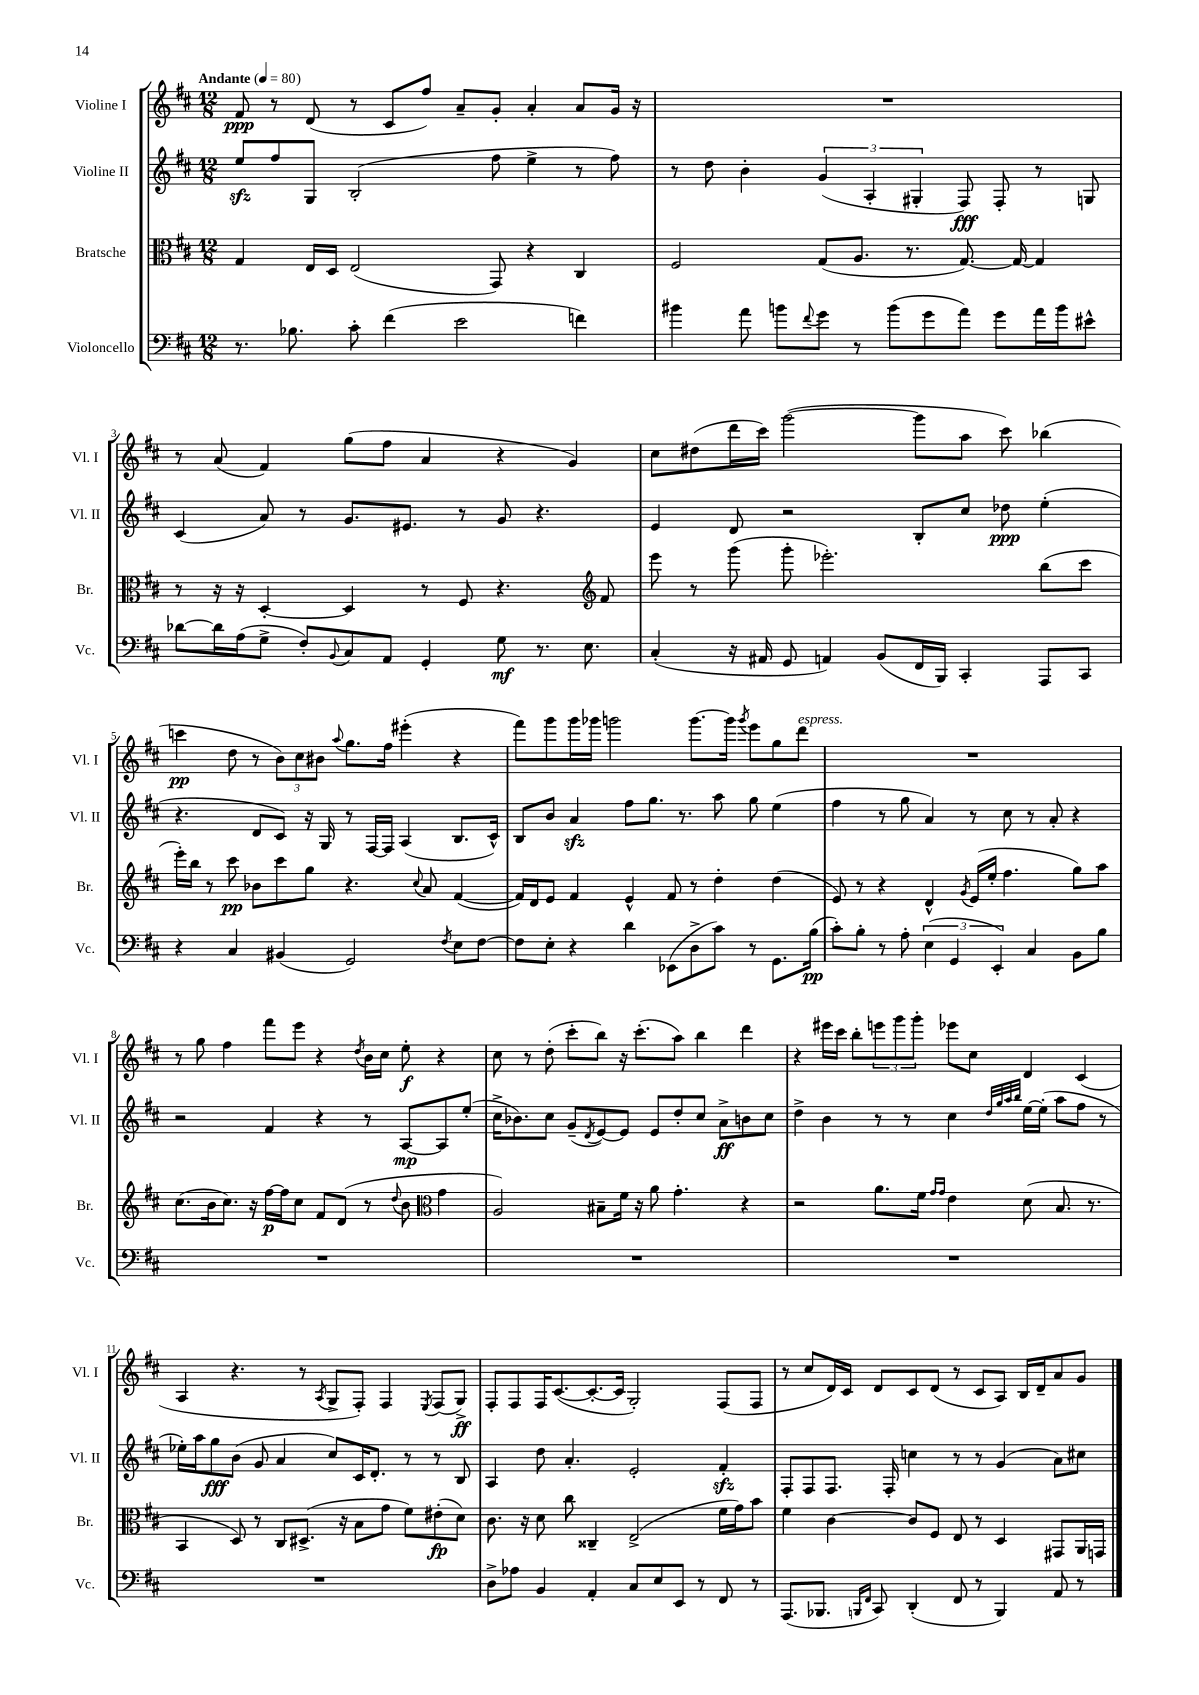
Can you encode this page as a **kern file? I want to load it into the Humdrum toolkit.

**kern	**dynam	**kern	**dynam	**kern	**dynam	**kern	**dynam
*part4	*part4	*part3	*part3	*part2	*part2	*part1	*part1
*staff4	*staff4	*staff3	*staff3	*staff2	*staff2	*staff1	*staff1
*I"Violoncello	*	*I"Bratsche	*	*I"Violine II	*	*I"Violine I	*
*I'Vc.	*	*I'Br.	*	*I'Vl. II	*	*I'Vl. I	*
*clefF4	*	*clefC3	*	*clefG2	*	*clefG2	*
*k[f#c#]	*	*k[f#c#]	*	*k[f#c#]	*	*k[f#c#]	*
*M12/8	*	*M12/8	*	*M12/8	*	*M12/8	*
*MM80	*	*MM80	*	*MM80	*	*MM80	*
=1	=1	=1	=1	=1	=1	=1	=1
!	!	!	!	!	!	!LO:TX:a:B:t=Andante	!
8.r	.	4G/	.	8eezz/L	.	8f#/	ppp
.	.	.	.	8ff#/	.	8r	.
8.B-X\	.	.	.	.	.	.	.
.	.	16E/LL	.	8G/J	.	(8d/	.
.	.	16D/JJ	.	.	.	.	.
8c#'\	.	(2E/	.	(2B'/	.	8r	.
(4f#\	.	.	.	.	.	8c#/L	.
.	.	.	.	.	.	8ff#/J)	.
2e\	.	.	.	.	.	8a~/L	.
.	.	8GG/)	.	8ff#\	.	8g'/J	.
.	.	4r	.	4ee^\	.	4a'/	.
4fn\)	.	4C#/	.	8r	.	8a/L	.
.	.	.	.	8ff#\)	.	16g/Jk	.
.	.	.	.	.	.	16r	.
=2	=2	=2	=2	=2	=2	=2	=2
4b#X\	.	2F#/	.	8r	.	1.r	.
.	.	.	.	8dd\	.	.	.
8a\	.	.	.	4b'\	.	.	.
8bn\L	.	.	.	.	.	.	.
8qqf#/	.	.	.	.	.	.	.
8g\J	.	(8G/L	.	(6g/	.	.	.
8r	.	8.A/J	.	.	.	.	.
.	.	.	.	6A'/	.	.	.
(8b\L	.	.	.	.	.	.	.
.	.	8.r	.	.	.	.	.
.	.	.	.	6G#X'/	.	.	.
8g\	.	.	.	.	.	.	.
8a\J)	.	[8.G/)	.	8F#/)	fff	.	.
8g\L	.	.	.	8F#'/	.	.	.
.	.	16G/_	.	.	.	.	.
16a\L	.	4G/]	.	8r	.	.	.
16b\J	.	.	.	.	.	.	.
8e#X^^\J	.	.	.	8Gn/	.	.	.
!!LO:LB:g=z
=3	=3	=3	=3	=3	=3	=3	=3
[8d-X\L	.	8r	.	(4c#/	.	8r	.
16d-\L]	.	16r	.	.	.	(8a/	.
(16A\J	.	16r	.	.	.	.	.
8G^\J	.	[4D'/	.	8a/)	.	4f#/)	.
8F#'/L)	.	.	.	8r	.	.	.
8qqBB/	.	.	.	.	.	.	.
8C#/	.	4D/]	.	8.g/L	.	(8gg\L	.
8AA/J	.	.	.	.	.	8ff#\J	.
.	.	.	.	8.e#X/J	.	.	.
4GG'/	.	8r	.	.	.	4a/	.
.	.	8F#/	.	8r	.	.	.
8G\	mf	4.r	.	8g/	.	4r	.
8.r	.	.	.	4.r	.	.	.
.	.	.	.	.	.	4g/)	.
8.E\	.	.	.	.	.	.	.
*	*	*clefG2	*	*	*	*	*
.	.	8f#/	.	.	.	.	.
=4	=4	=4	=4	=4	=4	=4	=4
(4C#'/	.	8eee\	.	4e/	.	8cc#\L	.
.	.	8r	.	.	.	(8dd#X\	.
16r	.	(8ggg\	.	8d/	.	16ddd\L	.
16AA#X/	.	.	.	.	.	16ccc#\JJ)	.
8GG/	.	8ggg'\	.	2r	.	([2ggg\	.
4AAn/)	.	2.eee-X'\)	.	.	.	.	.
(8BB/L	.	.	.	.	.	.	.
16FF#/L	.	.	.	8B'/L	.	8ggg\L]	.
16BBB/JJ)	.	.	.	.	.	.	.
4CC#'/	.	.	.	8cc#/J	.	8aa\J	.
.	.	.	.	8dd-X\	ppp	8ccc#\)	.
8AAA/L	.	(8bb\L	.	(4ee'\	.	(4bb-X\	.
8CC#/J	.	8ccc#\J	.	.	.	.	.
!!LO:LB:g=z
=5	=5	=5	=5	=5	=5	=5	=5
4r	.	16eee'\LL)	.	4.r	.	4cccn\	pp
.	.	16bb\JJ	.	.	.	.	.
.	.	8r	.	.	.	.	.
4C#/	.	8ccc#\	pp	.	.	8dd\	.
.	.	8b-X\L	.	8d/L	.	8r	.
(4BB#X/	.	8ccc#\	.	8c#/J)	.	12b\L)	.
.	.	.	.	.	.	12cc#\	.
.	.	8gg\J	.	16r	.	.	.
.	.	.	.	.	.	12b#X\J	.
.	.	.	.	16G/	.	.	.
.	.	.	.	.	.	8qqaa/	.
2GG/)	.	4.r	.	8r	.	8.gg\L	.
.	.	.	.	[16F#/LL	.	.	.
.	.	.	.	16F#/JJ]	.	16ff#\Jk	.
.	.	.	.	(4A/	.	(4eee#X'\	.
.	.	8qqcc#/	.	.	.	.	.
.	.	8a/	.	.	.	.	.
8qF#/	.	.	.	.	.	.	.
8E\L	.	([4f#/	.	8.B/L	.	4r	.
[8F#\J	.	.	.	.	.	.	.
.	.	.	.	16c#^^/Jk)	.	.	.
=6	=6	=6	=6	=6	=6	=6	=6
8F#\L]	.	16f#/LL])	.	8B/L	.	8fff#\L)	.
.	.	16d/J	.	.	.	.	.
8E'\J	.	8e/J	.	8b/J	.	8ggg\	.
4r	.	4f#/	.	4azz/	.	16ggg\L	.
.	.	.	.	.	.	16ggg-X\JJ	.
.	.	.	.	.	.	2gggn\	.
4d\	.	4e^^/	.	8ff#\L	.	.	.
.	.	.	.	8.gg\J	.	.	.
(8EE-X\L	.	8f#/	.	.	.	.	.
.	.	.	.	8.r	.	.	.
8D^\	.	8r	.	.	.	[8.ggg\L	.
8c#\J)	.	4dd'\	.	8aa\	.	.	.
.	.	.	.	.	.	16ggg\Jk]	.
.	.	.	.	.	.	8qggg/	.
8r	.	.	.	8gg\	.	8eee\L	.
8.GG\L	.	(4dd\	.	(4ee\	.	8gg\	.
!	!	!	!	!	!	!LO:TX:a:i:t=espress.	!
.	.	.	.	.	.	8ddd\J	.
(16B\Jk	pp	.	.	.	.	.	.
=7	=7	=7	=7	=7	=7	=7	=7
8c#'\L)	.	8e/)	.	4ff#\	.	1.r	.
8B'\J	.	8r	.	.	.	.	.
8r	.	4r	.	8r	.	.	.
8A'\	.	.	.	8gg\	.	.	.
(6E\	.	4d^^/	.	4a/)	.	.	.
6GG/	.	.	.	.	.	.	.
.	.	8qg/	.	.	.	.	.
.	.	(16e/LL	.	8r	.	.	.
.	.	16ee'/JJ	.	.	.	.	.
6EE'/)	.	.	.	.	.	.	.
.	.	4.ff#\	.	8cc#\	.	.	.
4C#/	.	.	.	8r	.	.	.
.	.	.	.	8a'/	.	.	.
8BB\L	.	8gg\L)	.	4r	.	.	.
8B\J	.	8aa\J	.	.	.	.	.
!!LO:LB:g=z
=8	=8	=8	=8	=8	=8	=8	=8
1.r	.	(8.cc#\L	.	2r	.	8r	.
.	.	.	.	.	.	8gg\	.
.	.	16b\k	.	.	.	.	.
.	.	8.cc#\J)	.	.	.	4ff#\	.
.	.	16r	.	.	.	.	.
.	.	[16ff#\LL	p	4f#/	.	8fff#\L	.
.	.	16ff#\J]	.	.	.	.	.
.	.	8cc#\J	.	.	.	8eee\J	.
.	.	8f#/L	.	4r	.	4r	.
.	.	(8d/J	.	.	.	.	.
.	.	.	.	.	.	8qdd/	.
.	.	8r	.	8r	.	16b\LL	.
.	.	.	.	.	.	16cc#\JJ	.
.	.	8qqdd/	.	.	.	.	.
.	.	8b\	.	[8A/L	mp	8ee'\	f
*	*	*clefC3	*	*	*	*	*
.	.	4g\	.	8A/]	.	4r	.
.	.	.	.	(8ee'/J	.	.	.
=9	=9	=9	=9	=9	=9	=9	=9
1.r	.	2A/)	.	16cc#^\KL	.	8cc#\	.
.	.	.	.	8.b-X\)	.	.	.
.	.	.	.	.	.	8r	.
.	.	.	.	8cc#\J	.	(8dd'\	.
.	.	.	.	(8g~/L	.	8ccc#'\L	.
.	.	.	.	8qd/	.	.	.
.	.	8B#X~\L	.	[8e/)	.	8bb\J)	.
.	.	16f#\Jk	.	8e/J]	.	16r	.
.	.	16r	.	.	.	(8.ccc#'\L	.
.	.	8a\	.	8e/L	.	.	.
.	.	4.g'\	.	8dd'/	.	8aa\J)	.
.	.	.	.	8cc#/J	.	4bb\	.
.	.	.	.	8a^\L	ff	.	.
.	.	4r	.	8bn\	.	4ddd\	.
.	.	.	.	8cc#\J	.	.	.
=10	=10	=10	=10	=10	=10	=10	=10
1.r	.	2r	.	4dd^\	.	4r	.
.	.	.	.	4b\	.	16eee#X\LL	.
.	.	.	.	.	.	16ccc#\JJ	.
.	.	.	.	.	.	8bb'\L	.
.	.	8.a\L	.	8r	.	12eeen\	.
.	.	.	.	.	.	12ggg\	.
.	.	.	.	8r	.	.	.
.	.	.	.	.	.	12ggg'\J	.
.	.	16f#\Jk	.	.	.	.	.
.	.	16qqg/LL	.	.	.	.	.
.	.	16qqg/JJ	.	.	.	.	.
.	.	4e\	.	4cc#\	.	8eee-X\L	.
.	.	.	.	.	.	8cc#\J	.
.	.	.	.	32qqdd/LLL	.	.	.
.	.	.	.	32qqgg/	.	.	.
.	.	.	.	32qqaa/	.	.	.
.	.	.	.	32qqbb/JJJ	.	.	.
.	.	(8d\	.	[16ee\LL	.	4d/	.
.	.	.	.	(16ee'\JJ]	.	.	.
.	.	8.B/	.	8aa\L	.	.	.
.	.	.	.	8ff#\J	.	(4c#/	.
.	.	8.r	.	.	.	.	.
.	.	.	.	8r	.	.	.
!!LO:LB:g=z
=11	=11	=11	=11	=11	=11	=11	=11
1.r	.	4BB/	.	16ee-X'\LL)	.	4A/	.
.	.	.	.	16aa\J	.	.	.
.	.	.	.	8gg\	fff	.	.
.	.	8D/)	.	(8b\J	.	4.r	.
.	.	8r	.	8g/	.	.	.
.	.	8C#/L	.	4a/	.	.	.
.	.	(8.D#X^/J	.	.	.	8r	.
.	.	.	.	.	.	8qA/	.
.	.	.	.	8cc#/L)	.	8G^/L	.
.	.	16r	.	.	.	.	.
.	.	8B\L	.	16c#/K	.	8F#'/J)	.
.	.	.	.	8.d'/J	.	.	.
.	.	8g\J	.	.	.	4F#/	.
.	.	8f#\L)	.	8r	.	.	.
.	.	.	.	.	.	8qE/	.
.	.	(8e#X'\	fp	8r	.	(8F#/L	.
.	.	8d\J)	.	8B/	.	8G^/J)	ff
=12	=12	=12	=12	=12	=12	=12	=12
8D^\L	.	8.c#\	.	4A/	.	8F#'/L	.
8A-X\J	.	.	.	.	.	8F#/	.
.	.	16r	.	.	.	.	.
4BB/	.	8d\	.	8dd\	.	16F#/K	.
.	.	.	.	.	.	([8.c#/	.
.	.	8cc#\	.	4.a'/	.	.	.
4AA'/	.	4C##X~/	.	.	.	8.c#'/_	.
.	.	.	.	.	.	16c#/Jk]	.
8C#/L	.	(2E^/	.	2e'/	.	2G'/)	.
8E/	.	.	.	.	.	.	.
8EE/J	.	.	.	.	.	.	.
8r	.	.	.	.	.	.	.
8FF#/	.	16f#\LL	.	4f#zz'/	.	(8F#/L	.
.	.	16g\J)	.	.	.	.	.
8r	.	8b\J	.	.	.	8F#/J	.
=13	=13	=13	=13	=13	=13	=13	=13
(8.AAA/L	.	4f#\	.	8F#'/L	.	8r	.
.	.	.	.	8F#/	.	8cc#/L	.
8.BBB-X/J	.	.	.	.	.	.	.
.	.	[4c#\	.	8.F#/J	.	16d/L)	.
.	.	.	.	.	.	16c#/JJ	.
16qqBBBn/LL	.	.	.	.	.	.	.
16qqFF#/JJ	.	.	.	.	.	.	.
8CC#/)	.	.	.	.	.	8d/L	.
.	.	.	.	16F#'/	.	.	.
(4DD'/	.	8c#/L]	.	4ccn\	.	8c#/	.
.	.	8F#/J	.	.	.	(8d/J	.
8FF#/	.	8E/	.	8r	.	8r	.
8r	.	8r	.	8r	.	8c#/L	.
4BBB/)	.	4D/	.	(4g/	.	8A/J)	.
.	.	.	.	.	.	16B/LL	.
.	.	.	.	.	.	16d~/J	.
8AA/	.	8GG#X/L	.	8a\L)	.	8a/	.
8r	.	16AA/L	.	8cc#X\J	.	8g/J	.
.	.	16GGn/JJ	.	.	.	.	.
==	==	==	==	==	==	==	==
*-	*-	*-	*-	*-	*-	*-	*-
